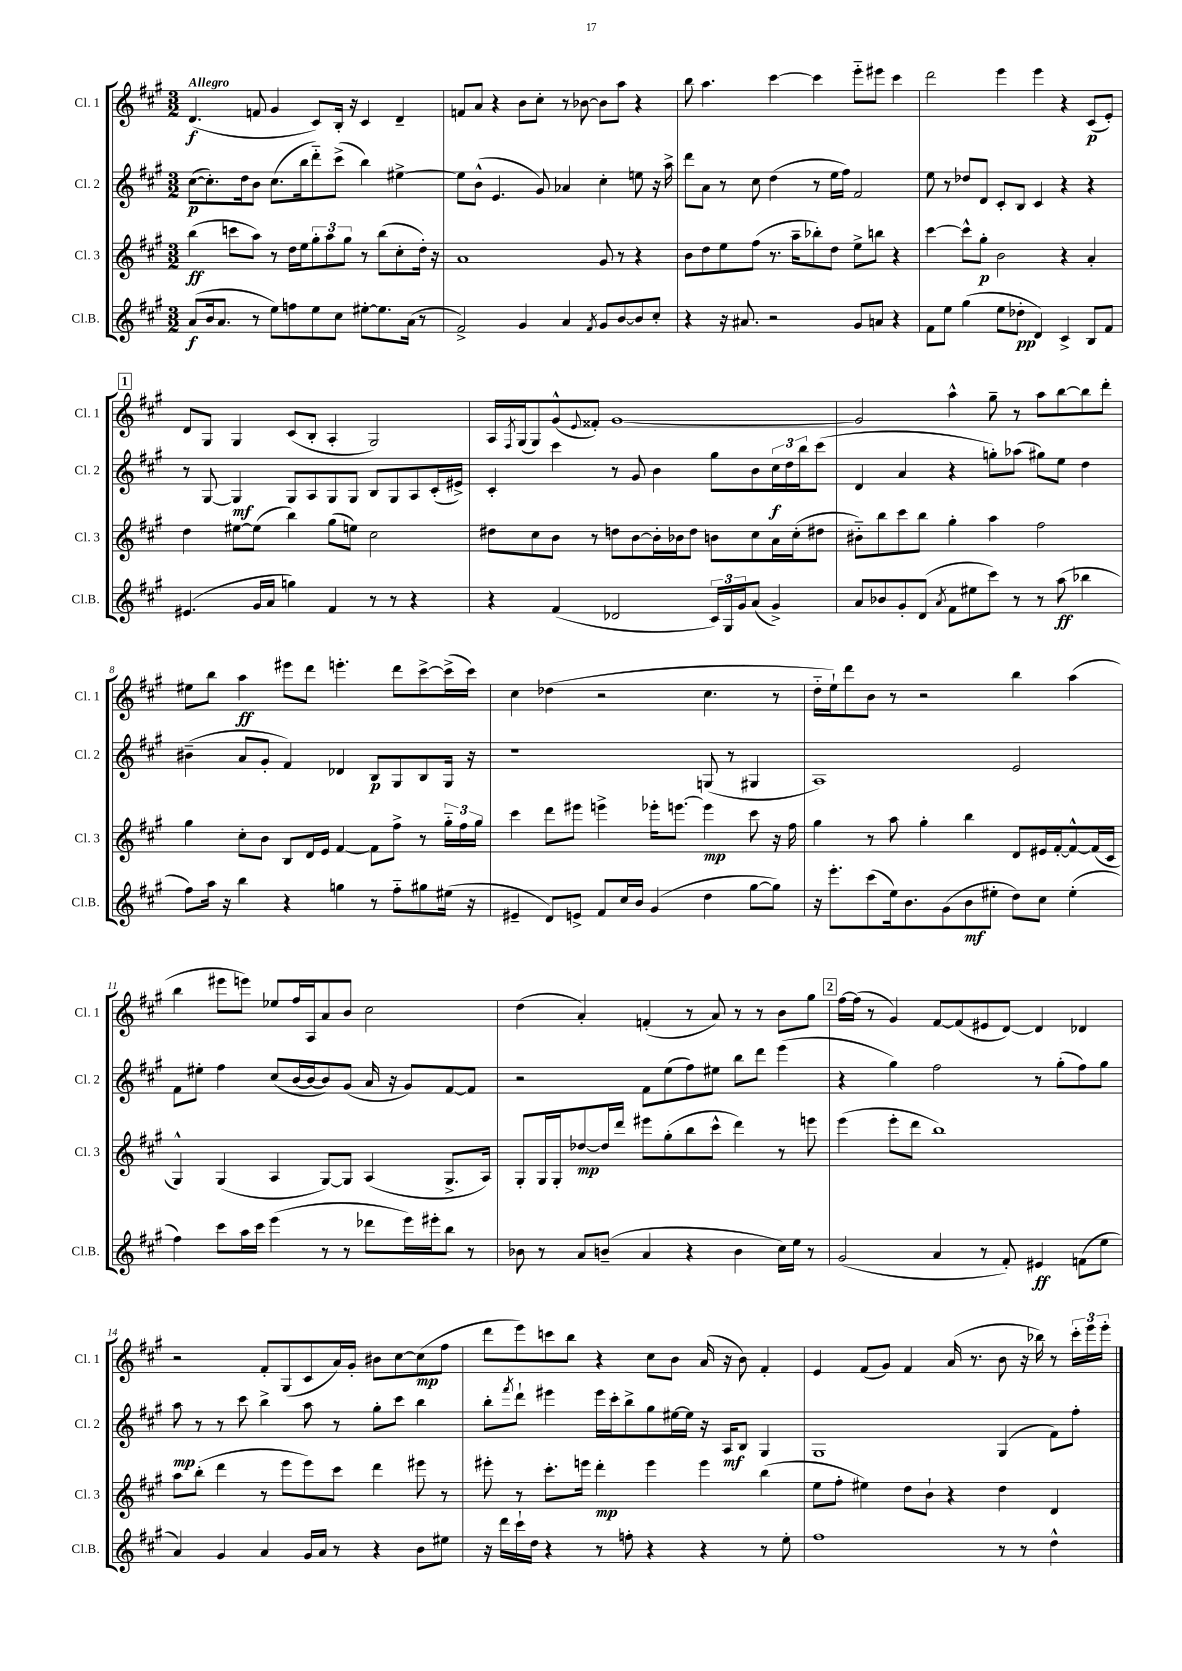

**kern	**kern	**kern	**kern
*staff4	*staff3	*staff2	*staff1
*clefG2	*clefG2	*clefG2	*clefG2
*k[f#c#g#]	*k[f#c#g#]	*k[f#c#g#]	*k[f#c#g#]
*M3/2	*M3/2	*M3/2	*M3/2
(8a/L	(4bb\	([8cc#\L	(4.d/
16b/k	.	8.cc#'\])	.
8.a/J	.	.	.
.	8ccc\L	.	.
.	.	16dd\k	.
8r	8aa\J)	8b\J	8f/
8ee\L)	8r	(8.cc#\L	4g#/
8ff\	16dd\LL	.	.
.	16ee\J	16bb\k	.
8ee\	12gg#'\	8ddd'~\)	8c#/L)
.	12aa\	.	.
8cc#\J	.	(8ccc#^\J	16B'/Jk
.	12gg#\J	.	.
.	.	.	16r
[8ee#'\L	8r	4bb\)	4c#/
8.ee#\]	(8bb\L	.	.
.	8cc#'\	[4ee#^\	4d~/
(16a\Jk	.	.	.
8r	16dd'\Jk)	.	.
.	16r	.	.
=	=	=	=
2f#^/)	1a	8ee#\]L	8f/L
.	.	(8b^^\J	8a/J
.	.	4.e/	4r
4g#/	.	.	8b\L
.	.	8g#/)	8cc#'\J
4a/	.	4a-/	8r
.	.	.	[8b-\
8qf#/	.	.	.
8g#/L	8g#/	4cc#'\	8b-\]L
[8b/	8r	.	8aa\J
8b/]	4r	8ee\	4r
8cc#'/J	.	16r	.
.	.	16aa^\	.
=	=	=	=
4r	8b\L	8ddd\L	8bb\
.	8dd\	8a\J	4.aa\
16r	8ee\	8r	.
8.a#/	.	.	.
.	(8ff#\J	8cc#\	.
2r	8.r	(4dd\	[4ccc#\
.	16aa~\LK	.	.
.	8bb-'\)	8r	4ccc#\]
.	8dd\J	16ee\LL	.
.	.	16ff#\JJ)	.
8g#/L	8ee^\L	2f#/	8eee'~\L
8a/J	8bb\J	.	8eee#\J
4r	4r	.	4ccc#\
=	=	=	=
8f#\L	[4ccc#\	8ee\	2ddd\
8ee\J	.	8r	.
(4gg#\	8ccc#^^\]L	8dd-/L	.
.	8gg#'\J	8d/J	.
8ee\L	2b\	8c#'/L	4eee\
8dd-'\J	.	8B/J	.
4d/)	.	4c#/	4eee\
4c#^/	4r	4r	4r
8B/L	4a'/	4r	(8c#/L
8f#/J	.	.	8e'/J)
=	=	=	=
(4.e#/	4dd\	8r	8d/L
.	.	[8G#/	8G#/J
.	[8ee#\L	4G#/]	4G#/
16g#/LL	(8ee#\]J	.	.
16a/JJ	.	.	.
4gg\)	4bb\)	8G#/L	(8c#/L
.	.	8A/	8B'/J
4f#/	(8gg#\L	8G#/	4A'/
.	8ee\J)	8G#/J	.
8r	2cc#\	8B/L	2G#/)
8r	.	8G#/	.
4r	.	8A/	.
.	.	(16c#'/L	.
.	.	16e#^/JJ)	.
=	=	=	=
4r	8dd#\L	4c#'/	16A/LL
.	.	.	8qF#/
.	.	.	(16G#/J
.	8cc#\	.	8G#/)
(4f#/	8b\J	4ccc#\	(8g#^^/
.	.	.	8qqe/
.	8r	.	8f##'/J)
2d-/	8dd\L	8r	[1g#
.	[8b\	8g#/	.
.	16b'\]L	4b\	.
.	16b-\J	.	.
.	8dd\J	.	.
24c#/LL)	8b\L	8gg#\L	.
24G#/	.	.	.
24g#/J	.	.	.
(8a/J	8cc#\	8b\	.
4g#^/)	16a\L	24cc#\L	.
.	.	24dd\	.
.	(16cc#'\J	.	.
.	.	24bb\J	.
.	8dd#\J	(8ccc#\J	.
=	=	=	=
8a/L	8b#'~\L)	4d/	2g#/]
8b-/	8bb\	.	.
8g#'/	8ccc#\	4a/	.
(8d/J	8bb\J	.	.
8qa/	.	.	.
8f#\L	4gg#'\	4r	4aa^^\
8ee#\	.	.	.
8ccc#\J)	4aa\	8gg'\L)	8gg#~\
8r	.	(8aa-\J	8r
8r	2ff#\	8gg#\L)	8aa\L
(8aa\	.	8ee\J	[8bb\
4bb-\	.	4dd\	8bb\]
.	.	.	8ddd'\J
=	=	=	=
8ff#\L)	4gg#\	(4b#~\	8ee#\L
16aa\Jk	.	.	8bb\J
16r	.	.	.
4bb\	8cc#'\L	8a/L	4aa\
.	8b\J	8g#'/J	.
4r	8B/L	4f#/)	8eee#\L
.	16d/L	.	8ddd\J
.	16e/JJ	.	.
4gg\	[4f#/	4d-/	4.eee'\
8r	8f#\]L	8B/L	.
8ff#'~\L	8ff#^\J	8G#/	8ddd\L
8gg#\	8r	8B/	[8ccc#^\
(16ee#\Jk	24gg#'~\LL	16G#/Jk	(16ccc#^\]L
.	24ff#\	.	.
16r	.	16r	16ccc#\JJ)
.	24gg#\JJ	.	.
=	=	=	=
4e#~/	4ccc#\	1r	4cc#\
8d/L)	8ddd\L	.	(4dd-\
8e^/J	8eee#\J	.	.
8f#/L	4eee^\	.	2r
16cc#/L	.	.	.
16b/JJ	.	.	.
(4g#/	16eee-'\LK	.	.
.	[8.eee\J	.	.
4dd\	4eee\]	(8G/	4.cc#\
.	.	8r	.
[8gg#\L	8ccc#\	4G#/	.
8gg#\]J)	16r	.	8r
.	16ff#\	.	.
=	=	=	=
16r	4gg#\	1A)	16dd'~\LL
8.eee'\L	.	.	16ee`\J)
.	.	.	8ddd\
(8ccc#\	8r	.	8b\J
16ee\k)	8aa\	.	8r
8.b\	.	.	.
.	4gg#'\	.	2r
(8g#\	.	.	.
8b\	4bb\	.	.
8ee#'\J	.	.	.
8dd\L)	8d/L	2e/	4bb\
8cc#\J	16e#/L	.	.
.	[16f#'/J	.	.
(4ee#'\	8f#^^/_	.	(4aa\
.	(16f#/]L	.	.
.	16c#/JJ	.	.
=	=	=	=
4ff#\)	4G#^^/)	8f#\L	4bb\
.	.	8ee#'\J	.
8ccc#\L	(4G#/	4ff#\	8eee#\L
16aa\L	.	.	8eee\J)
16ccc#\JJ	.	.	.
(4eee\	4A/	(8cc#/L	8ee-/L
.	.	[16b/L	16ff#/L
.	.	16b/_J	16A/J
8r	[8G#/L)	8b/])	8a/
8r	8G#/]J	(8g#/J	8b/J
8ddd-\L	(4A/	16a/	2cc#\
.	.	16r	.
16eee\L)	.	8g#/L)	.
16eee#'\J	.	.	.
8bb\J	8.G#^/L	[8f#/	.
8r	.	8f#/]J	.
.	16A/Jk)	.	.
=	=	=	=
8b-\	8G#'/L	2r	(4dd\
8r	16G#/L	.	.
.	16G#'/J	.	.
8a/L	[8dd-/	.	4a'/)
(8b~/J	16dd-/]L	.	.
.	16ddd/JJ	.	.
4a/	8eee#\L	8f#\L	(4f'/
.	(8gg#'\	(8ee\	.
4r	8bb\	8ff#\)	8r
.	8ccc#^^\J	8ee#\J	8a/)
4b\	4ddd\)	8bb\L	8r
.	.	8ddd\J	8r
16cc#\LL)	8r	(4eee\	8b\L
16ee\JJ	.	.	.
8r	8eee\	.	8gg#\J
=	=	=	=
(2g#/	(4eee\	4r	[16ff#\LL
.	.	.	(16ff#\]JJ
.	.	.	8r
.	8eee'\L	4gg#\)	4g#/)
.	8ddd\J	.	.
4a/	1bb)	2ff#\	[8f#/L
.	.	.	(8f#/]
8r	.	.	8e#/
8f#'/)	.	.	[8d/J)
4e#/	.	8r	4d/]
.	.	(8gg#'\L	.
(8f\L	.	8ff#\)	4d-/
8ee\J	.	8gg#\J	.
=	=	=	=
4a/)	8aa\L	8aa\	2r
.	(8bb'\J	8r	.
4g#/	4ddd\	8r	.
.	.	8ccc#\	.
4a/	8r	4bb^\	8f#'/L
.	8eee\L	.	(8G#/
16g#/LL	8eee\)	8aa\	8c#/
16a/JJ	.	.	.
8r	8ccc#\J	8r	16a/L)
.	.	.	16g#'/JJ
4r	4ddd\	8gg#'\L	8b#\L
.	.	8ccc#\J	[8cc#\
8b\L	8eee#\	4bb\	(8cc#\]
8ee#\J	8r	.	8ff#\J
=	=	=	=
16r	8eee#'\	8bb'\L	8ddd\L
16ddd\LL	.	.	.
.	.	8qfff#/	.
16ccc#`\	8r	8ddd`\J	8eee\)
16dd\JJ	.	.	.
4r	8.ccc#'\L	4eee#\	8ccc\
.	.	.	8bb\J
.	16eee\Jk	.	.
8r	4ddd'\	16eee#\LL	4r
.	.	16ccc#'\J	.
8ff'\	.	8bb^\	.
4r	4eee\	8gg#\	8cc#\L
.	.	[16ee#\L	8b\J
.	.	16ee#\]JJ	.
4r	4eee\	16r	(16a/
.	.	16A/LK	16r
.	.	8B/J	8b\)
8r	(4bb\	4G#/	4f#'/
8ee'\	.	.	.
=	=	=	=
1ff#	8ee\L	1G#	4e/
.	8ff#'\J	.	.
.	4ee#\)	.	(8f#/L
.	.	.	8g#/J)
.	8dd\L	.	4f#/
.	8b`\J	.	.
.	4r	.	(16a/
.	.	.	8.r
8r	4dd\	(4G#/	8b\
8r	.	.	16r
.	.	.	16bb-\)
4dd^^\	4d/	8f#\L)	8r
.	.	8ff#'\J	24ccc#'\LL
.	.	.	24eee\
.	.	.	24eee'\JJ
==	==	==	==
*-	*-	*-	*-
